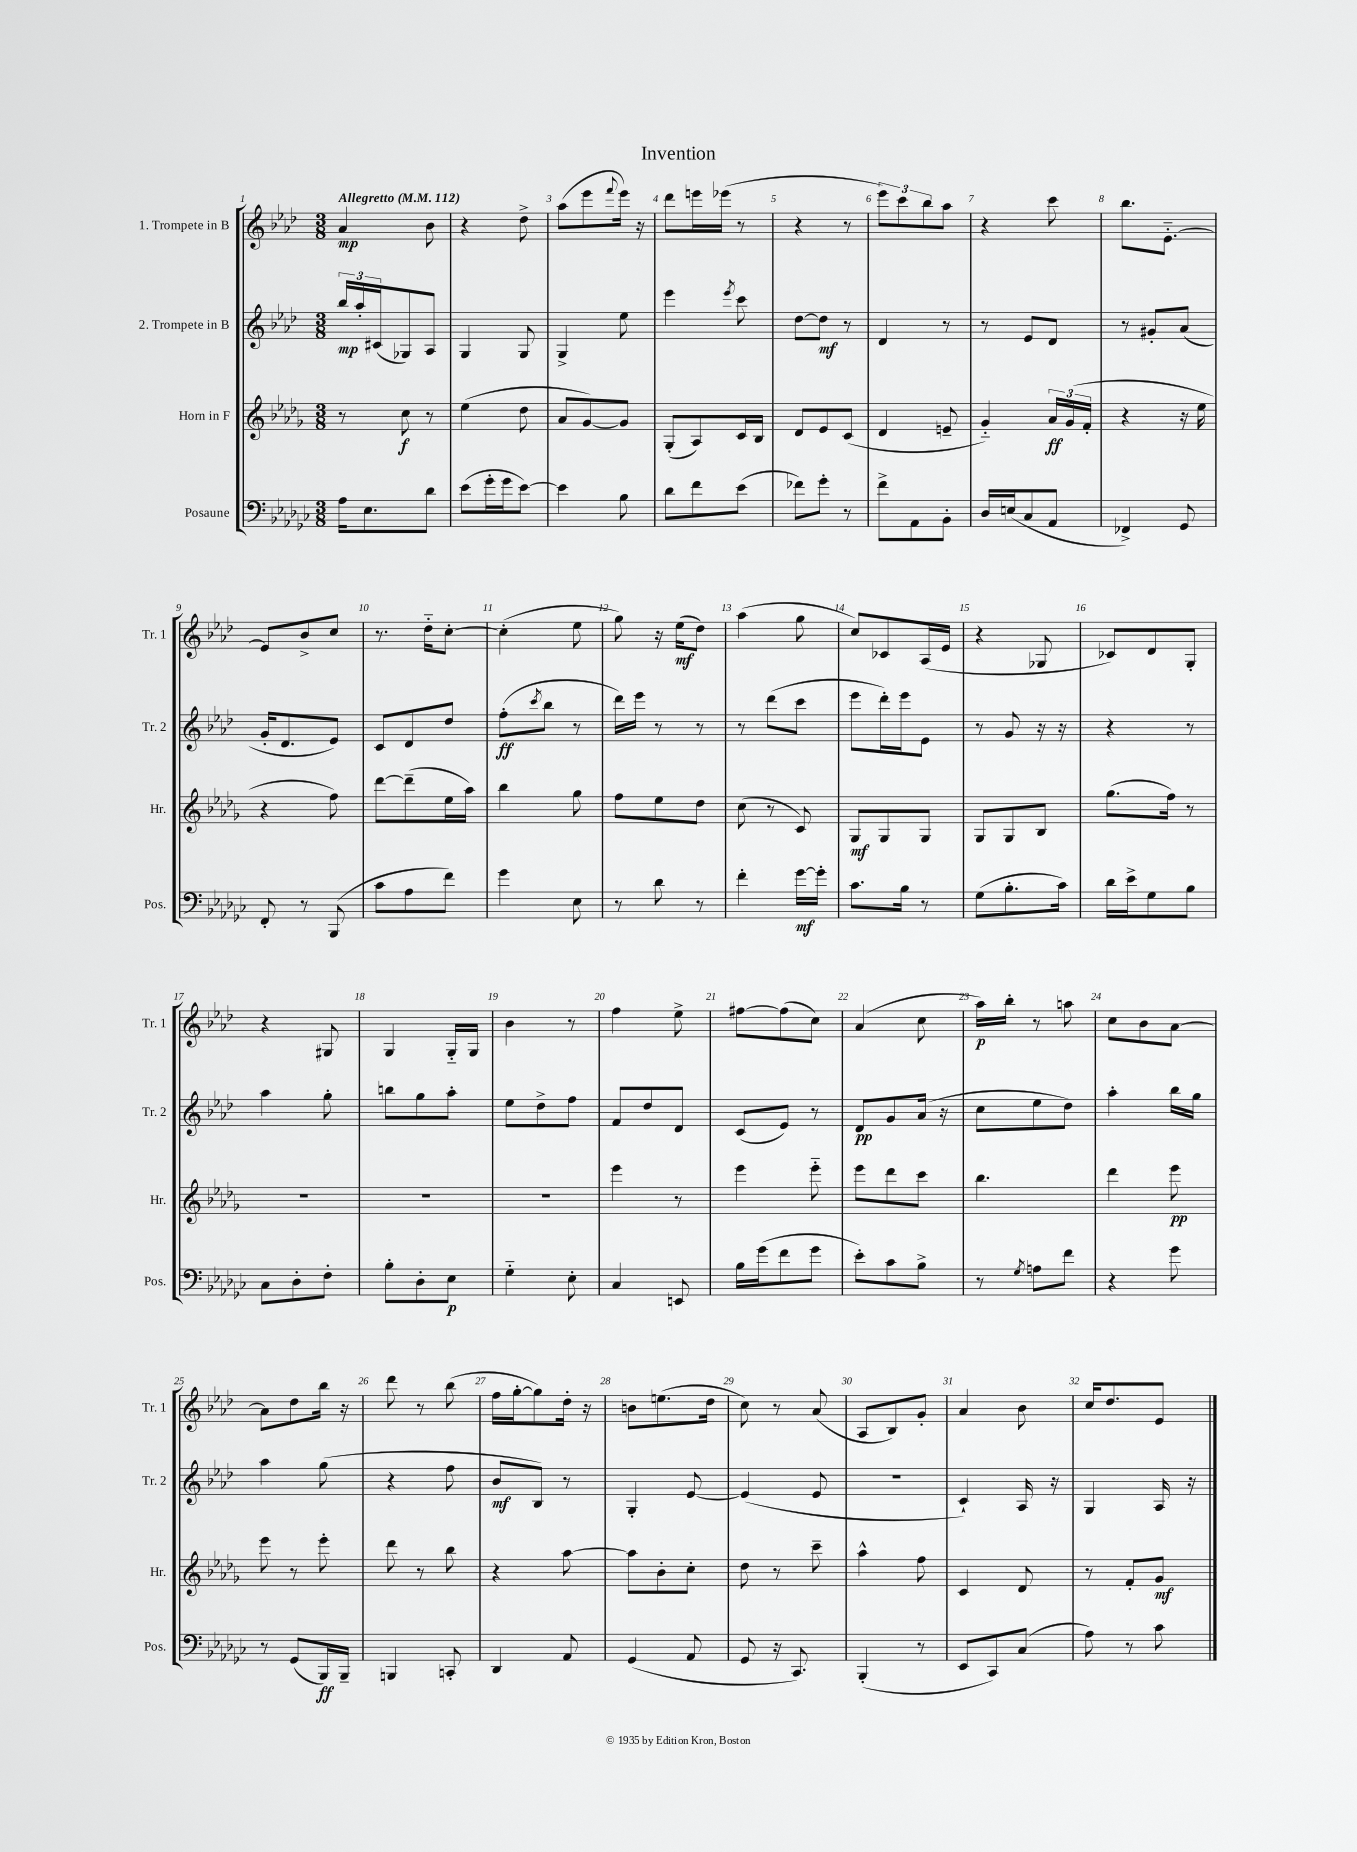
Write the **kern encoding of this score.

**kern	**kern	**kern	**kern
*staff4	*staff3	*staff2	*staff1
*clefF4	*clefG2	*clefG2	*clefG2
*k[b-e-a-d-g-c-]	*k[b-e-a-d-g-]	*k[b-e-a-d-]	*k[b-e-a-d-]
*M3/8	*M3/8	*M3/8	*M3/8
*MM112	*MM112	*MM112	*MM112
16A-\LK	8r	24bb-/LL	4a-/
.	.	24aa-'/	.
8.E-\	.	.	.
.	.	(24c#/J	.
.	8cc\	8G-/)	.
8d-\J	8r	8A-/J	8b-\
=	=	=	=
(8e-\L	(4ee-\	4G/	4r
16g-'\L	.	.	.
16g-\J	.	.	.
[8e-\J)	8dd-\	8G/	8dd-^\
=	=	=	=
4e-\]	8a-/L	4G^/	(8aa-\L
.	[8g-/)	.	8eee-\
.	.	.	8qqfff/
8B-\	8g-/]J	8ee-\	16eee-\Jk)
.	.	.	16r
=	=	=	=
8d-\L	(8G-'/L	4eee-\	8ddd-\L
8f\	8A-/)	.	16eee\L
.	.	.	(16eee-\JJ
.	.	8qeee-/	.
(8e-\J	16c/L	8ccc\	8r
.	16B-/JJ	.	.
=	=	=	=
8f-\L)	8d-/L	[8dd-\L	4r
8g-'\J	8e-/	8dd-\]J	.
8r	(8c/J	8r	8r
=	=	=	=
8f^\L	4d-/	4d-/	12eee-\L)
.	.	.	12ccc\
8AA-\	.	.	.
.	.	.	12bb-\
8BB-'\J	8e~/	8r	8aa-\J
=	=	=	=
16D-/LL	4g-'~/)	8r	4r
(16E/J	.	.	.
8C-/	.	8e-/L	.
8AA-/J	24a-/LL	8d-/J	8ccc\
.	(24g-/	.	.
.	24f'/JJ	.	.
=	=	=	=
4FF-^/)	4r	8r	8.bb-\L
.	.	8g#'/L	.
.	.	.	[8.e-'~\J
8GG-/	16r	(8a-/J	.
.	16ee-\	.	.
=	=	=	=
8FF'/	4r	16g'/LK	8e-/]L
.	.	8.d-/	.
8r	.	.	8b-^/
(8BBB-/	8ff\)	8e-/J)	8cc/J
=	=	=	=
8c-\L	[8ddd-\L	8c/L	8.r
8A-\	(8ddd-~\]	8d-/	.
.	.	.	16dd-'~\LK
8f\J)	16ee-\L	8dd-/J	[8cc'\J
.	16aa-\JJ)	.	.
=	=	=	=
4g-\	4bb-\	(8ff'\L	(4cc'\]
.	.	8qccc/	.
.	.	8bb-\J	.
8E-\	8gg-\	8r	8ee-\
=	=	=	=
8r	8ff\L	16ddd-\LL)	8gg\)
.	.	16eee-\JJ	.
8d-\	8ee-\	8r	16r
.	.	.	(16ee-\LK
8r	8dd-\J	8r	8dd-\J)
=	=	=	=
4f'\	(8cc\	8r	(4aa-\
.	8r	(8ddd-\L	.
[16g-\LL	8c/)	8ccc\J	8gg\
16g-'\]JJ	.	.	.
=	=	=	=
8.c-\L	8G-/L	8eee-\L	8cc/L)
.	8G-/	16ddd-'\L)	8c-/
16B-\Jk	.	16eee-\J	.
8r	8G-/J	8e-\J	(16A-/L
.	.	.	16e-/JJ
=	=	=	=
(8G-\L	8G-/L	8r	4r
8.B-'\	8G-/	8g/	.
.	8B-/J	16r	8G-/
16c-\Jk)	.	16r	.
=	=	=	=
16d-\LL	(8.gg-\L	4r	8c-/L)
16e-^\J	.	.	.
8G-\	.	.	8d-/
.	16ff\Jk)	.	.
8B-\J	8r	8r	8G'/J
=	=	=	=
8C-\L	4.r	4aa-\	4r
8D-'\	.	.	.
8F'\J	.	8gg'\	8G#/
=	=	=	=
8B-'\L	4.r	8bb\L	4G/
8D-'\	.	8gg\	.
8E-\J	.	8aa-'\J	16G'~/LL
.	.	.	16G/JJ
=	=	=	=
4G-'~\	4.r	8ee-\L	4b-\
.	.	8dd-^\	.
8E-'\	.	8ff\J	8r
=	=	=	=
4C-/	4eee-\	8f/L	4ff\
.	.	8dd-/	.
8EE/	8r	8d-/J	8ee-^\
=	=	=	=
16B-\LL	4eee-\	(8c/L	[8ff#\L
(16g-\J	.	.	.
8f\	.	8e-/J)	(8ff#\]
8g-\J	8eee-'~\	8r	8cc\J)
=	=	=	=
8e-'\L)	8eee-\L	8d-/L	(4a-/
8c-\	8ddd-\	8g/	.
8B-^\J	8ccc\J	(16a-/Jk	8cc\
.	.	16r	.
=	=	=	=
8r	4.bb-\	8cc\L	16aa-\LL)
.	.	.	16bb-'\JJ
8qG-/	.	.	.
8A\L	.	8ee-\	8r
8f\J	.	8dd-\J)	8aa\
=	=	=	=
4r	4ddd-\	4aa-'\	8cc\L
.	.	.	8b-\
8g-\	8eee-\	16bb-\LL	[8a-\J
.	.	16gg\JJ	.
=	=	=	=
8r	8eee-\	4aa-\	8a-\]L
(8GG-/L	8r	.	8dd-\
16BBB-/L)	8eee-'\	(8gg\	16bb-\Jk
16BBB-~/JJ	.	.	16r
=	=	=	=
4BBB/	8ddd-\	4r	8ddd-\
.	8r	.	8r
8CC'/	8bb-\	8ff\	(8bb-\
=	=	=	=
4DD-/	4r	8b-/L	16ff\LL
.	.	.	[16gg'\J
.	.	8B-/J)	8gg\])
8AA-/	[8aa-\	8r	16dd-'\Jk
.	.	.	16r
=	=	=	=
(4GG-/	8aa-\]L	4G'/	8b\L
.	8b-'\	.	(8.ee\
8AA-/	8cc'\J	[8e-/	.
.	.	.	16dd-\Jk
=	=	=	=
8GG-/	8dd-\	(4e-/]	8cc\)
16r	8r	.	8r
8.CC-/)	.	.	.
.	8ccc~\	8e-/	(8a-/
=	=	=	=
(4BBB-'/	4aa-^^\	4.r	8A-/L
.	.	.	8B-/)
8r	8ff\	.	8g'/J
=	=	=	=
8EE-/L	4c/	4c`/)	4a-/
8CC-/)	.	.	.
(8C-/J	8d-/	16A-/	8b-\
.	.	16r	.
=	=	=	=
8A-\)	8r	4G/	16cc/LK
.	.	.	8.dd-/
8r	8f'/L	.	.
8c-\	8g-/J	16A-/	8e-/J
.	.	16r	.
==	==	==	==
*-	*-	*-	*-
